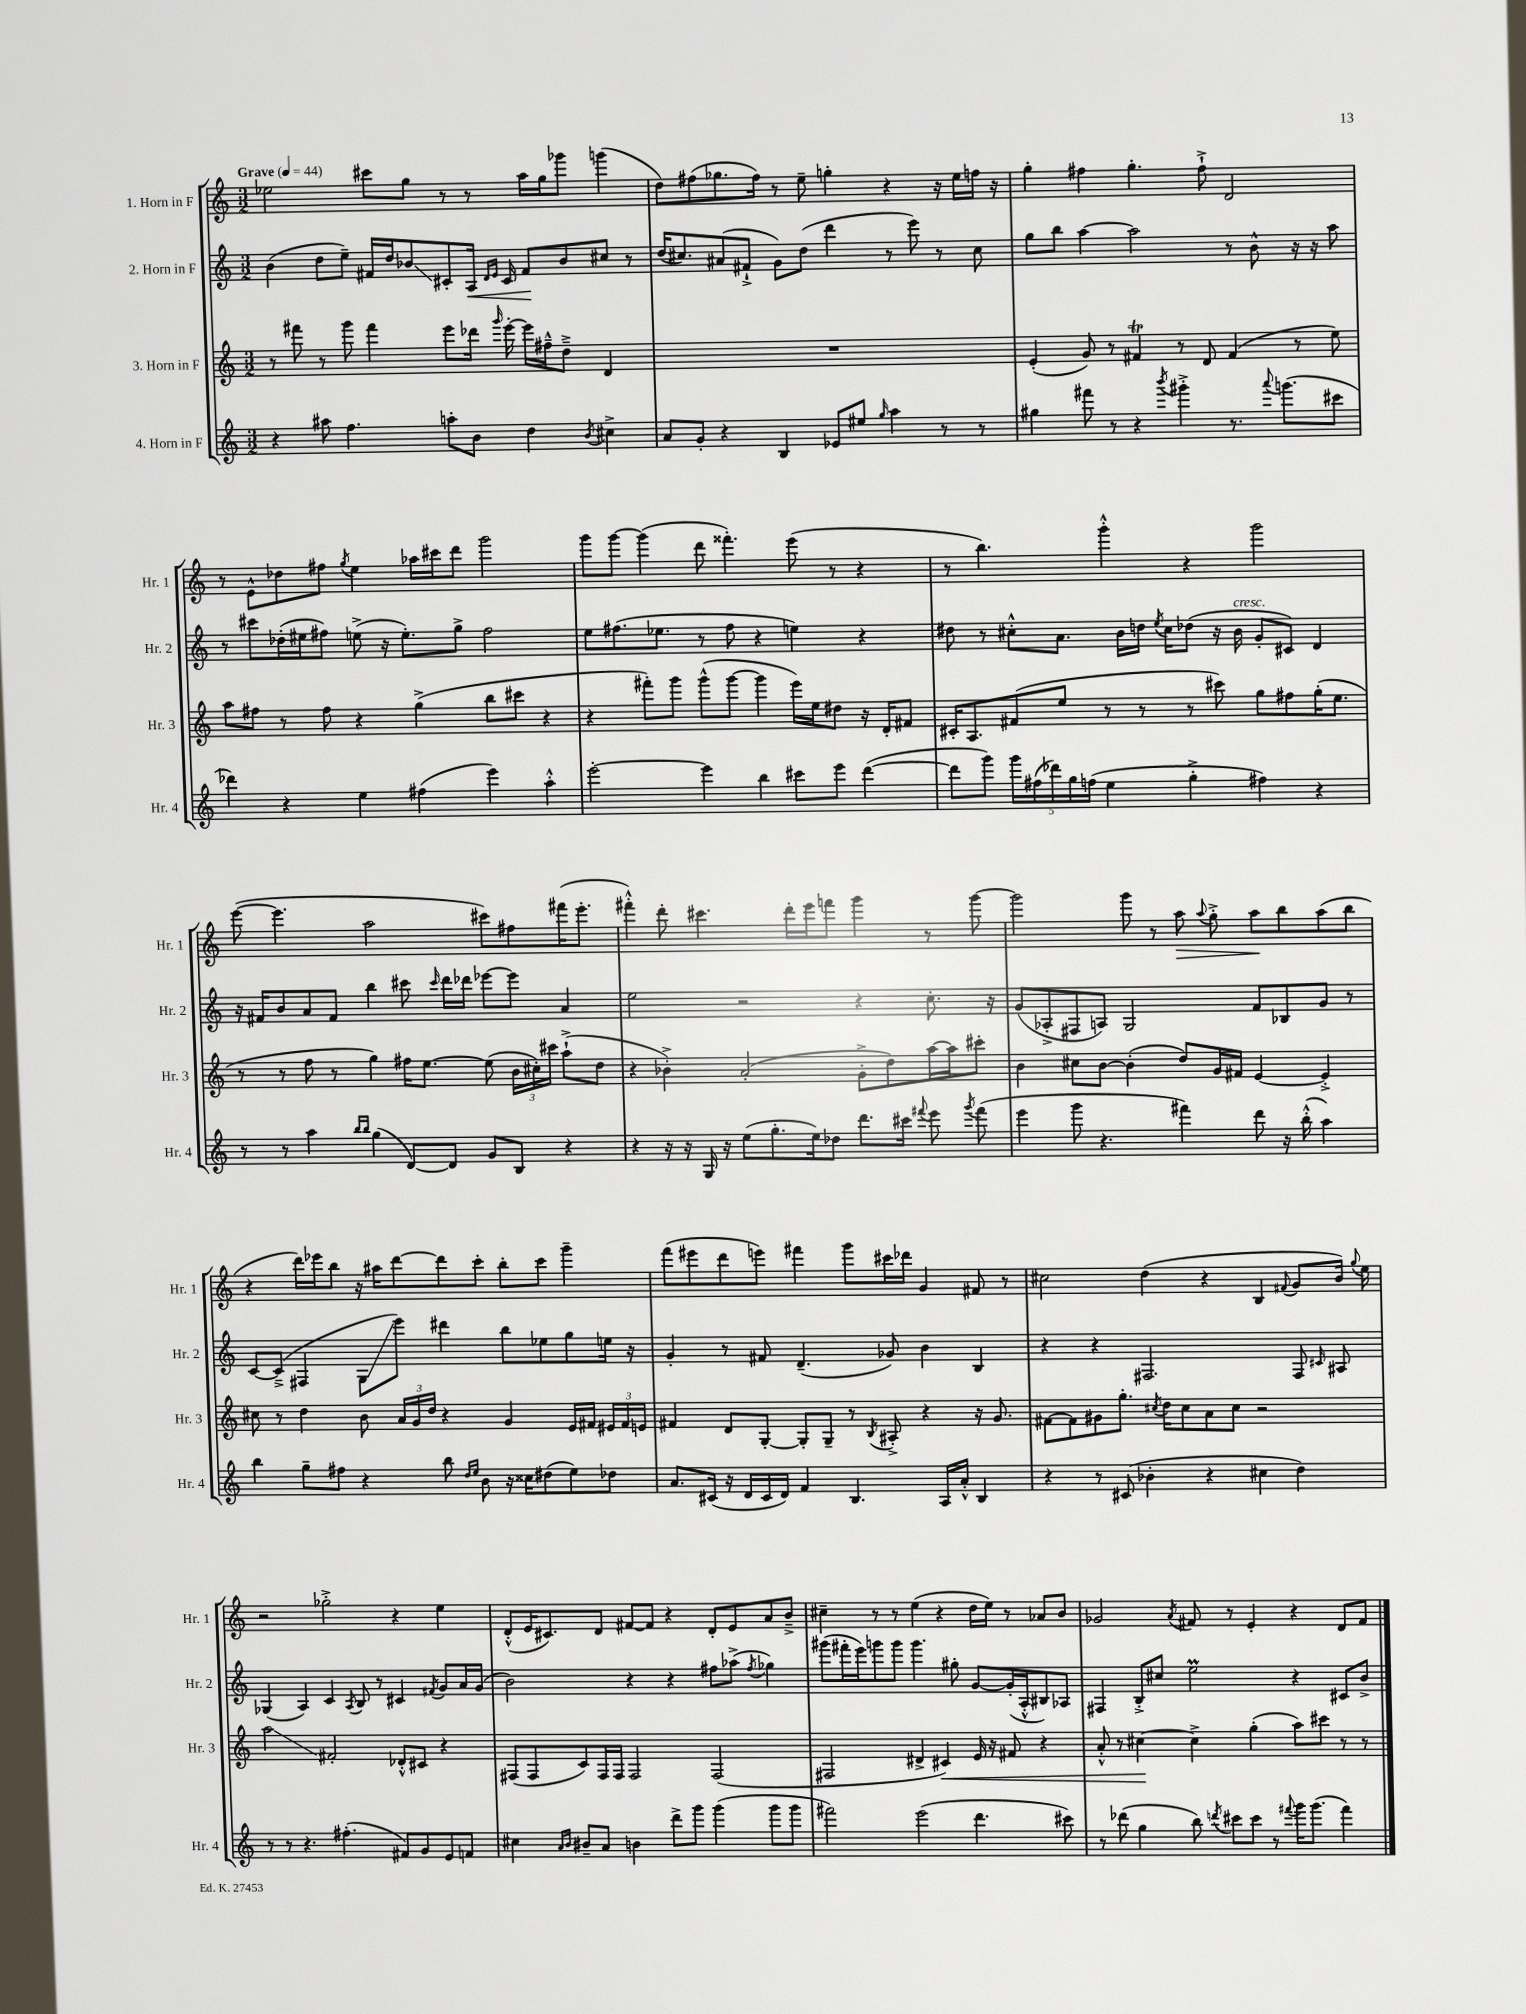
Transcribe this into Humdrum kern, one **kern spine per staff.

**kern	**kern	**kern	**kern
*staff4	*staff3	*staff2	*staff1
*clefG2	*clefG2	*clefG2	*clefG2
*k[]	*k[]	*k[]	*k[]
*M3/2	*M3/2	*M3/2	*M3/2
*MM44	*MM44	*MM44	*MM44
4r	8r	(4b	2ee-
.	8fff#	.	.
8aa#	8r	8dd	.
4.ff	8ggg	8ee~)	.
.	4fff#	16f#	8ccc#
.	.	16dd	.
.	.	8b-	8gg
8aa'	8eee	8c#'	8r
8b	16ddd-	16A	8r
.	.	16qqd	.
.	16qqggg	16qqe	.
.	[16eee'	16c#	.
4dd	16eee]	8f#	16aa
.	16ff#~^^	.	16gg
.	8dd~^	8b-	8ggg-
8qb	.	.	.
4cc#^	4d	8cc#	(4ggg
.	.	8r	.
=	=	=	=
8a	1.r	(16dd	8dd)
.	.	8.cc#)	.
8g'	.	.	(8ff#
4r	.	(8a#	8.gg-
.	.	8f#`^	.
.	.	.	16ff#)
4B	.	8g)	8r
.	.	(8dd	8ee~
8e-	.	4ddd	4gg'
8ee#	.	.	.
16qqgg	.	.	.
4aa	.	8r	4r
.	.	8eee)	.
8r	.	8r	16r
.	.	.	16ee
8r	.	8cc#	16ff
.	.	.	16r
=	=	=	=
4gg#	(4e'	8gg	4gg'
.	.	8bb	.
8fff#	8g)	[4aa	4ff#
8r	8r	.	.
4r	4f#	2aa]	4.gg'
8qbbb	.	.	.
4ggg#'^	8r	.	.
.	8d	.	8ff#`^
8.r	(4f#	8r	2d
.	.	8b^^	.
8qqaaa	.	.	.
(8.ggg	.	.	.
.	8r	16r	.
.	.	16r	.
8ccc#	8ee)	8aa	.
=	=	=	=
4ddd-)	8aa	8r	8r
.	8ff#	8ccc#	8e^^
4r	8r	(16dd-'	8dd-
.	.	16ee#	.
.	8ff#	8ff#)	8ff#
.	.	.	8qgg
4ee	4r	(8ee^	4ee
.	.	16r	.
.	.	8.ee')	.
(4ff#	(4gg^	.	16aa-
.	.	.	16ccc#
.	.	8gg^	8ddd
4eee)	8bb	2ff#	2ggg
.	8ccc#	.	.
4aa'^^	4r	.	.
=	=	=	=
[2eee'	4r	8ee	8ggg
.	.	(8.ff#	[8ggg
.	8fff#')	.	(4ggg]
.	.	8.ee-	.
.	8ggg	.	.
4eee]	(8ggg^^	8r	8ddd
.	[8ggg	8ff#	4.fff##')
4bb	4ggg]	4r	.
8ccc#	16eee)	4ee)	(8eee
.	16ee	.	.
8eee	8dd#	.	8r
([4ddd	16r	4r	4r
.	16d'	.	.
.	8f#	.	.
=	=	=	=
8ddd]	16c#'	8dd#	8r
.	8.A	.	.
8ggg)	.	8r	4.bb)
20ggg	(8f#	8cc#'^^	.
(20ff#	.	.	.
20ddd-)	.	.	.
.	8ee	8.a	.
20gg	.	.	.
(20ff	.	.	.
4ee	8r	.	4ggg'^^
.	.	16b	.
.	8r	16dd	.
.	.	8qee	.
.	.	16cc#	.
4gg'^	8r	(8dd-	4r
.	8ccc#)	16r	.
.	.	16b	.
4ff#)	8gg	8g'	2ggg
.	8ff#	8c#)	.
4r	(16gg'	4d	.
.	8.ee	.	.
=	=	=	=
8r	8r	16r	([8eee
.	.	16f#	.
8r	8r	8b	4.eee]
4aa	8ff	8a	.
.	8r	8f#	.
16qqbb	.	.	.
16qqbb	.	.	.
(4gg	4gg)	4bb	2aa
[8d)	16ff#	8ccc#	.
.	[8.ee	.	.
.	.	16qqccc#	.
8d]	.	16ddd	.
.	.	16ddd-	.
8g	(8ee]	[8eee-	8ccc#)
8B	24b	8eee-]	8ff#
.	24cc#')	.	.
.	24ccc#	.	.
4r	(8aa`^	4a	(16fff#
.	.	.	8.eee'
.	8dd	.	.
=	=	=	=
4r	4r	2ee	4fff#'^^)
16r	4b-'^)	.	8ddd'
16r	.	.	.
16G	.	.	4.ccc#
16r	.	.	.
(8ee	(2a'	2r	.
8.gg'	.	.	.
.	.	.	16ddd'
16ee)	.	.	16eee
8dd-	.	.	8fff
8.ddd	8g'^	4r	4ggg
.	8dd)	.	.
16ccc#	.	.	.
8qqfff#	.	.	.
8eee	[16aa	8.cc'	8r
.	16aa]	.	.
8qggg	.	.	.
(8fff#	8ccc#'	.	[8ggg
.	.	16r	.
=	=	=	=
4eee	4b	(8g	2ggg]
.	.	8A-'^	.
8ggg	8cc#	8F#	.
4.r	[8b	8A)	.
.	(4b']	2G	8ggg
.	.	.	8r
4fff#)	8dd)	.	8aa
.	.	.	8qqaa
.	16g	.	8gg'^
.	16f#	.	.
8ddd	[4e	8f	8aa
16r	.	8B-	8bb
(16bb'^^	.	.	.
4aa)	4e'^]	8g	(8aa
.	.	8r	8bb
=	=	=	=
4bb	8cc#	[8c	4r
.	8r	(8c~^]	.
8gg~	4dd	4F#	16ddd)
.	.	.	16eee-
8ff#	.	.	8bb
4r	8b	8G	16r
.	.	.	16aa#
.	24a	8eee)	[8ddd
.	24g	.	.
.	24dd	.	.
8bb	4r	4ddd#	8ddd]
16qqdd	.	.	.
16qqee	.	.	.
8b	.	.	8ccc'
16r	4g	8bb	8bb'
16cc##	.	.	.
(8dd#	.	8ee-	8ccc
8ee)	16e	8gg	4ggg~
.	16f#	.	.
8dd-	24e#	16ee	.
.	24f#	.	.
.	.	16r	.
.	24e	.	.
=	=	=	=
8.a	4f#	4g'	(8fff
.	.	.	8eee#
(16c#	.	.	.
16r	8d	8r	8ddd
16d	.	.	.
16c#	[8G'	8f#	8eee)
16d)	.	.	.
4f	8G']	(4.d~	4fff#
.	8G~	.	.
4.B	8r	.	8ggg
.	8qB	.	.
.	8A#'^	8g-)	16ccc#
.	.	.	16ddd-
.	4r	4b	4g
16A	.	.	.
16a'^^	.	.	.
4B	16r	4B	8f#
.	8.g	.	.
.	.	.	8r
=	=	=	=
4r	[8f#	4r	2cc#
.	8f#]	.	.
8r	8g#	4r	.
(8c#	8.gg'	.	.
4b-'	.	2.F#	(4dd
.	8qcc#	.	.
.	16dd	.	.
.	8cc#	.	.
4r	8a	.	4r
.	8cc#	.	.
4cc#	2r	.	4B
.	.	.	8qqf#
4dd)	.	8F#	8g
.	.	16qqc#	.
.	.	8A#	16b)
.	.	.	8qqgg
.	.	.	16ee
=	=	=	=
8r	2aa	(4G-	2r
8r	.	.	.
4.r	.	4A)	.
.	2f#'	4c	2gg-'^
(4.ff#'	.	.	.
.	.	8qA	.
.	.	8B	.
.	.	8r	.
8f#)	8d-'^^	4c#	4r
8g	8c#	.	.
.	.	8qf#	.
8e	4r	8g	4ee
8f	.	16a	.
.	.	(16g	.
=	=	=	=
4cc#	(8F#	2b)	(8d'^^
.	8F#	.	16e
.	.	.	8.c#)
16qqa	.	.	.
16qqb	.	.	.
8b#~	8c)	.	.
8a	16F#	.	8d
.	16F#	.	.
4b	2F#	4r	[8f#
.	.	.	8f#]
8ddd^	.	4r	4r
8ggg	.	.	.
(4ggg	(2F#	8ff#	8d'
.	.	(8aa-^	8e
.	.	8qff#	.
8ggg	.	4gg-)	8a
8ggg	.	.	8b~^
=	=	=	=
2fff#)	2F#	(8ggg#	4cc#~
.	.	16fff#'	.
.	.	16eee)	.
.	.	8ggg	8r
.	.	8ggg	8r
(2eee	4d#^	4.ggg	(4ee
.	4c#)	.	4r
.	.	8gg#'	.
4.ddd	16e	[8g	16dd
.	16r	.	16ee)
.	8f#	(16g']	8r
.	.	16A'^^	.
.	4r	8B#)	8a-
8ccc#)	.	8A-	8b
=	=	=	=
8r	8a'^^	4F#	2g-
(8ddd-	8r	.	.
4gg	[4cc#	8B'^	.
.	.	8cc#	.
.	.	.	8qa
8bb)	4cc#^]	2ee	8f#
8qddd	.	.	.
8ccc#	.	.	8r
8ccc#	(4gg'	.	4e'
8r	.	.	.
8qqfff#	.	.	.
16ggg	8aa)	4r	4r
(8.ggg	.	.	.
.	8ccc#	.	.
4fff#)	8r	8c#	8d
.	8r	8b^	8f#
==	==	==	==
*-	*-	*-	*-
